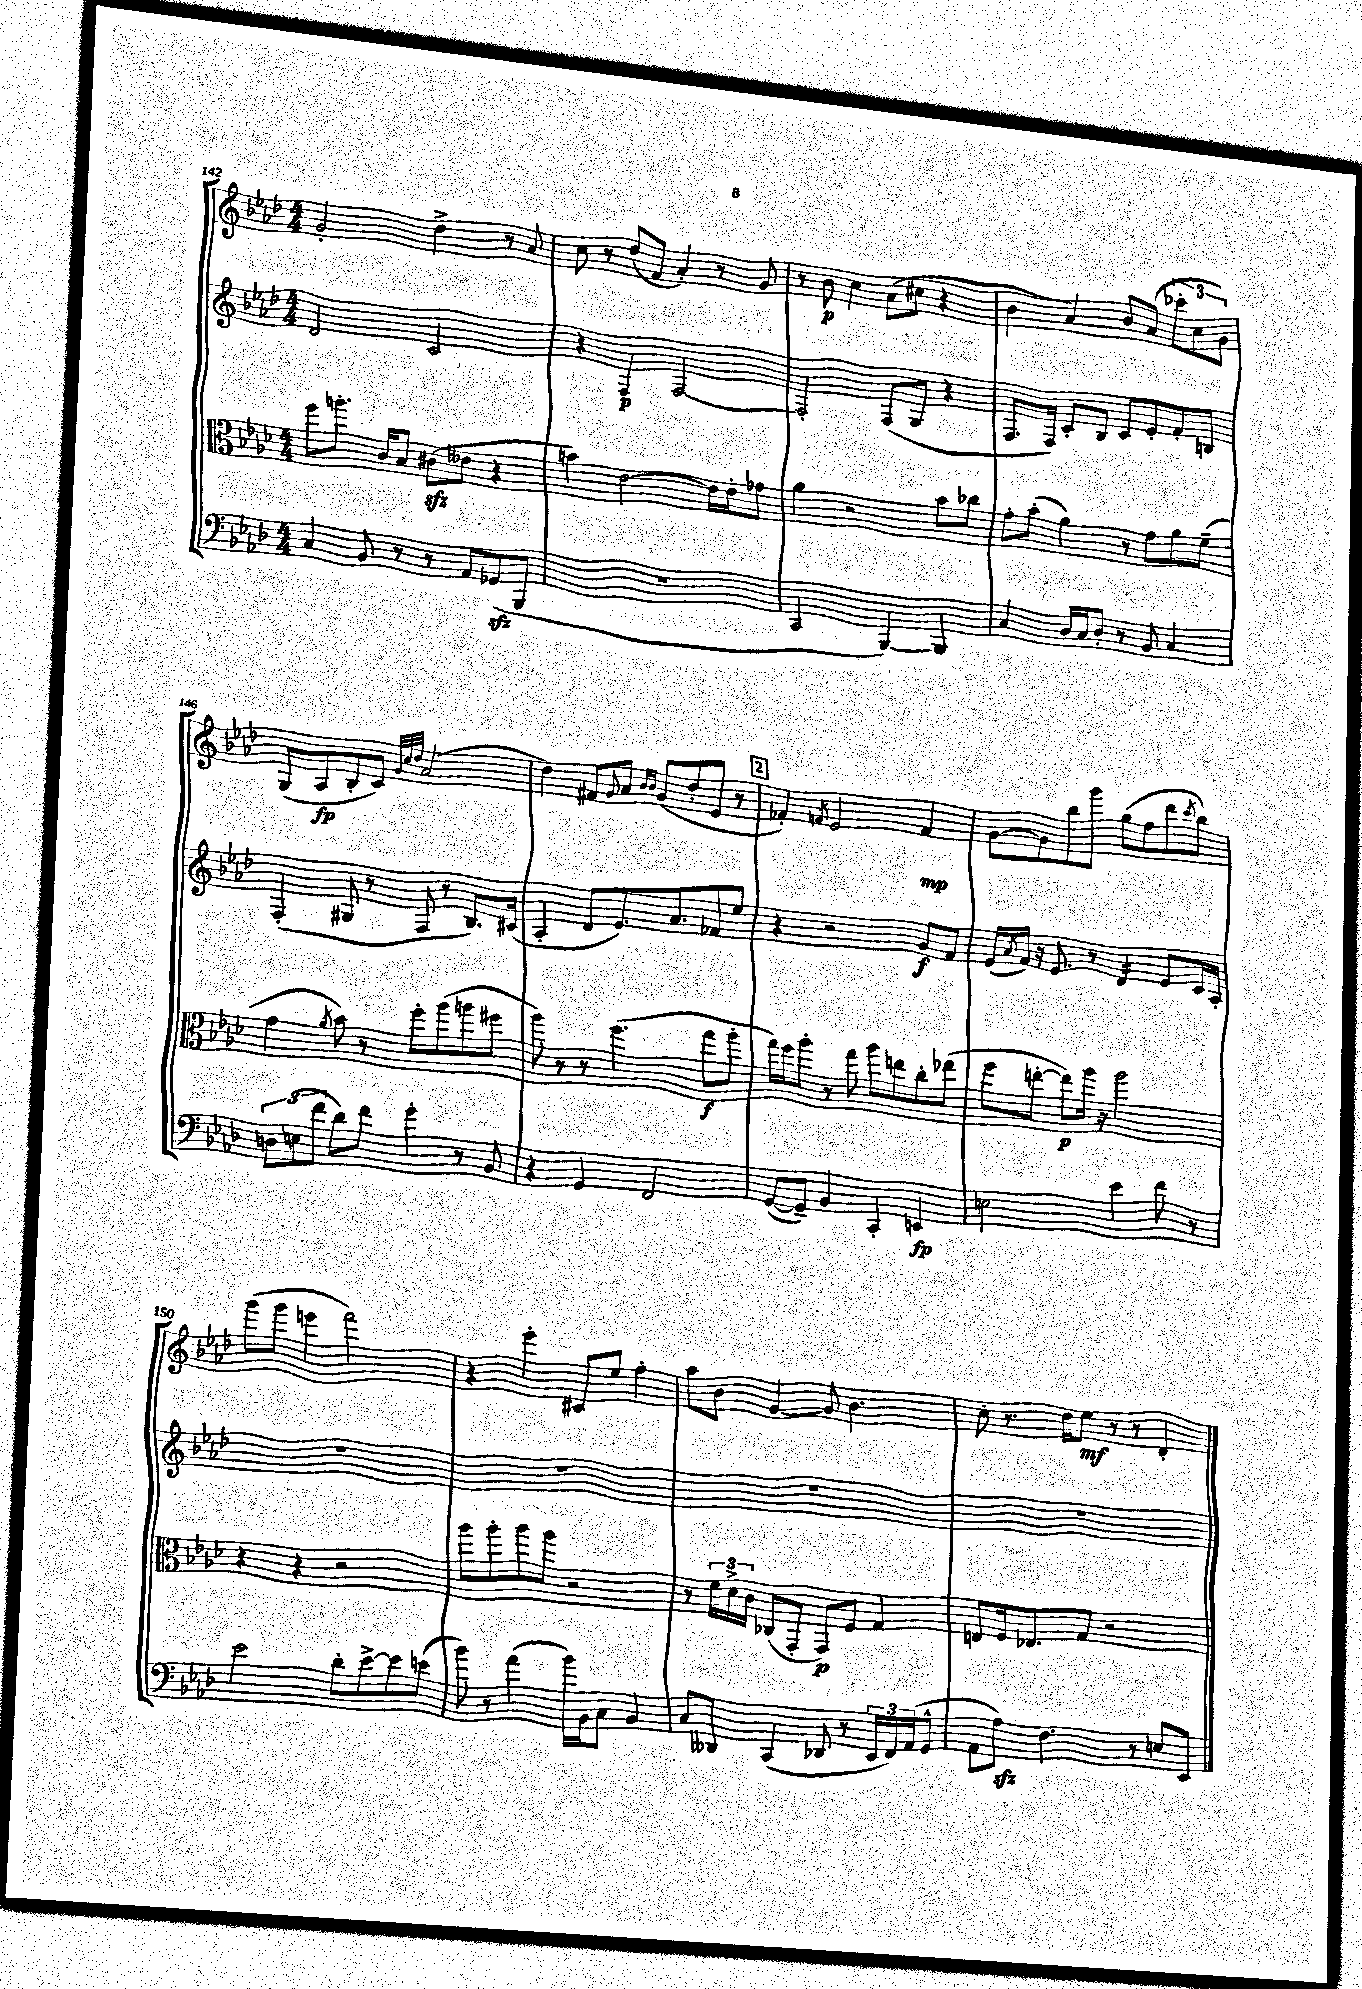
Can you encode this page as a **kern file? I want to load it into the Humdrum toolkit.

**kern	**dynam	**kern	**dynam	**kern	**dynam	**kern	**dynam
*part4	*part4	*part3	*part3	*part2	*part2	*part1	*part1
*staff4	*staff4	*staff3	*staff3	*staff2	*staff2	*staff1	*staff1
*clefF4	*	*clefC3	*	*clefG2	*	*clefG2	*
*k[b-e-a-d-]	*	*k[b-e-a-d-]	*	*k[b-e-a-d-]	*	*k[b-e-a-d-]	*
*M4/4	*	*M4/4	*	*M4/4	*	*M4/4	*
=142	=142	=142	=142	=142	=142	=142	=142
4C/	.	8ff\L	.	2d-/	.	2g'/	.
.	.	8.aan'\J	.	.	.	.	.
8BB-/	.	.	.	.	.	.	.
.	.	16c/KL	.	.	.	.	.
8r	.	8B-/J	.	.	.	.	.
8r	.	(8c#Xzz\L	.	2c/	.	4dd-^\	.
8AA-/L	.	8e--X\J	.	.	.	.	.
(8GG-Xzz/	.	4r	.	.	.	8r	.
8BBB-/J	.	.	.	.	.	8a-/	.
=143	=143	=143	=143	=143	=143	=143	=143
1r	.	4bn\)	.	4r	.	8cc\	.
.	.	.	.	.	.	8r	.
.	.	[2e-\	.	4F/	p	(8dd-/L	.
.	.	.	.	.	.	8f/J	.
.	.	.	.	[2F/	.	4a-'/)	.
.	.	16e-\LL]	.	.	.	8r	.
.	.	16e-'\J	.	.	.	.	.
.	.	8g-X\J	.	.	.	8g/	.
=144	=144	=144	=144	=144	=144	=144	=144
2CC/	.	4a-\	.	2F'/]	.	8r	.
.	.	.	.	.	.	8b-\	p
.	.	2r	.	.	.	4cc\	.
[4BBB-/)	.	.	.	(8F/L	.	(8a-\L	.
.	.	.	.	8G/J	.	8cc#X\J	.
4BBB-/]	.	8b-\L	.	4r	.	4r	.
.	.	8cc-X\J	.	.	.	.	.
=145	=145	=145	=145	=145	=145	=145	=145
4C/	.	8g'\L	.	8.F/L	.	4b-\	.
.	.	(8b-'\J	.	.	.	.	.
.	.	.	.	16F/Jk)	.	.	.
16D-/LL	.	4a-\)	.	8c'/L	.	4a-/)	.
16C/J	.	.	.	.	.	.	.
8D-'/J	.	.	.	8B-/J	.	.	.
8r	.	8r	.	8c/L	.	8b-/L	.
8BB-/	.	8g\L	.	8e-'/	.	(8a-/J	.
4C/	.	8a-\	.	8f'/	.	12ccc-X'\L	.
.	.	.	.	.	.	12cc\	.
.	.	(8f~\J	.	8Bn/J	.	.	.
.	.	.	.	.	.	12g\J)	.
!!LO:LB:g=z
=146	=146	=146	=146	=146	=146	=146	=146
12Dn\L	.	4g\	.	(4F'/	.	(8G/L	.
(12En\	.	.	.	.	.	.	.
.	.	.	.	.	.	8A-/	fp
12f\J	.	.	.	.	.	.	.
.	.	8qa-/	.	.	.	.	.
8d-\L)	.	8b-\)	.	8G#X/	.	8B-'/	.
8f\J	.	8r	.	8r	.	8c/J)	.
.	.	.	.	.	.	32qqg/LLL	.
.	.	.	.	.	.	32qqcc/	.
.	.	.	.	.	.	32qqdd-/JJJ	.
4g'\	.	8ff'\L	.	8F/	.	(2a-/	.
.	.	(8aa-\	.	8r	.	.	.
8r	.	8aan\	.	8.B-/L)	.	.	.
8BB-/	.	8ff#X\J	.	.	.	.	.
.	.	.	.	(16c#X/Jk	.	.	.
=147	=147	=147	=147	=147	=147	=147	=147
4r	.	8aa-\)	.	4A-'/	.	4dd-\)	.
.	.	8r	.	.	.	.	.
4GG/	.	8r	.	8d-/L	.	8f#X/L	.
.	.	.	.	.	.	8qqg/	.
.	.	(4.ff\	.	8.e-/)	.	8a-/J	.
.	.	.	.	.	.	16qqb-/LL	.
.	.	.	.	.	.	16qqb-/JJ	.
2FF/	.	.	.	.	.	(8g/L	.
.	.	.	.	8.a-/	.	.	.
.	.	.	.	.	.	8dd-'/	.
.	.	8gg\L	f	8f-X/	.	8e-/J	.
.	.	8aa-'\J	.	8ee-/J	.	8r	.
!!LO:REH:place=s1:t=2
=148	=148	=148	=148	=148	=148	=148	=148
([8GG/L	.	16gg\LL)	.	4r	.	4f-X'/)	.
.	.	16ff\J	.	.	.	.	.
8GG~/J])	.	8aa-'\J	.	.	.	.	.
.	.	.	.	.	.	8qfn/	.
4BB-/	.	8r	.	2r	.	2e-/	.
.	.	8gg\	.	.	.	.	.
4CC'/	.	8aa-\L	.	.	.	.	.
.	.	8een\	.	.	.	.	.
4EEn/	fp	8cc'\	.	8g/L	f	4f/	mp
.	.	(8ee-X\J	.	8f/J	.	.	.
=149	=149	=149	=149	=149	=149	=149	=149
2En\	.	8ff\L	.	(16e-/LL	.	[8g\L	.
.	.	.	.	8qa-/	.	.	.
.	.	.	.	16f/JJ)	.	.	.
.	.	[8een'\J	.	16r	.	8g\]	.
.	.	.	.	8.e-/	.	.	.
.	.	8ee\L])	p	.	.	8bb-\	.
.	.	16aa-\Jk	.	8r	.	8ggg\J	.
.	.	16r	.	.	.	.	.
*	*	*	*	*tremolo	*	*	*
4e-\	.	2aa-\	.	16d-/LL	.	(8gg\L	.
.	.	.	.	16d-/	.	.	.
.	.	.	.	16d-/	.	8ff\	.
.	.	.	.	16d-/JJ	.	.	.
*	*	*	*	*Xtremolo	*	*	*
8f\	.	.	.	8e-/L	.	8ddd-\	.
.	.	.	.	.	.	8qccc/	.
8r	.	.	.	16c/L	.	8bb-\J)	.
.	.	.	.	16A-'/JJ	.	.	.
!!LO:LB:g=z
=150	=150	=150	=150	=150	=150	=150	=150
2e-\	.	4r	.	1r	.	(8ggg\L	.
.	.	.	.	.	.	8ggg\J	.
.	.	4r	.	.	.	4eeen\	.
8d-'\L	.	2r	.	.	.	2fff\)	.
[8e-^\	.	.	.	.	.	.	.
8e-\]	.	.	.	.	.	.	.
(8en\J	.	.	.	.	.	.	.
=151	=151	=151	=151	=151	=151	=151	=151
8b-\)	.	8aa-\L	.	1r	.	4r	.
8r	.	8aa-'\	.	.	.	.	.
(4a-\	.	8aa-\	.	.	.	4eee-'\	.
.	.	8aa-\J	.	.	.	.	.
16b-\LL)	.	2r	.	.	.	8c#X/L	.
16BB-\J	.	.	.	.	.	.	.
8C\J	.	.	.	.	.	8ee-/J	.
4BB-/	.	.	.	.	.	4ff'\	.
=152	=152	=152	=152	=152	=152	=152	=152
8C/L	.	8r	.	1r	.	8aa-\L	.
8DD--X/J	.	24f\LL	.	.	.	8b-\J	.
.	.	24d-^\	.	.	.	.	.
.	.	24c\JJ	.	.	.	.	.
(4CC/	.	(8C-X/L	.	.	.	[4g/	.
.	.	8GG'/J	.	.	.	.	.
8DD-X/	.	8GG/L)	p	.	.	8g/]	.
8r	.	8F/J	.	.	.	4.b-\	.
24EE-/LL	.	4G/	.	.	.	.	.
24FF/)	.	.	.	.	.	.	.
(24AA-/J	.	.	.	.	.	.	.
8GG^^/J	.	.	.	.	.	.	.
=153	=153	=153	=153	=153	=153	=153	=153
8AA-\L	.	8En/L	.	1r	.	8cc'\	.
8A-zz\J)	.	16F/k	.	.	.	8.r	.
.	.	8.E-X/	.	.	.	.	.
4.F\	.	.	.	.	.	.	.
.	.	.	.	.	.	16dd-\KL	.
.	.	8G/J	.	.	.	8ee-\J	mf
.	.	2r	.	.	.	8r	.
8r	.	.	.	.	.	8r	.
8En/L	.	.	.	.	.	4d-'/	.
8EE-/J	.	.	.	.	.	.	.
==	==	==	==	==	==	==	==
*-	*-	*-	*-	*-	*-	*-	*-
